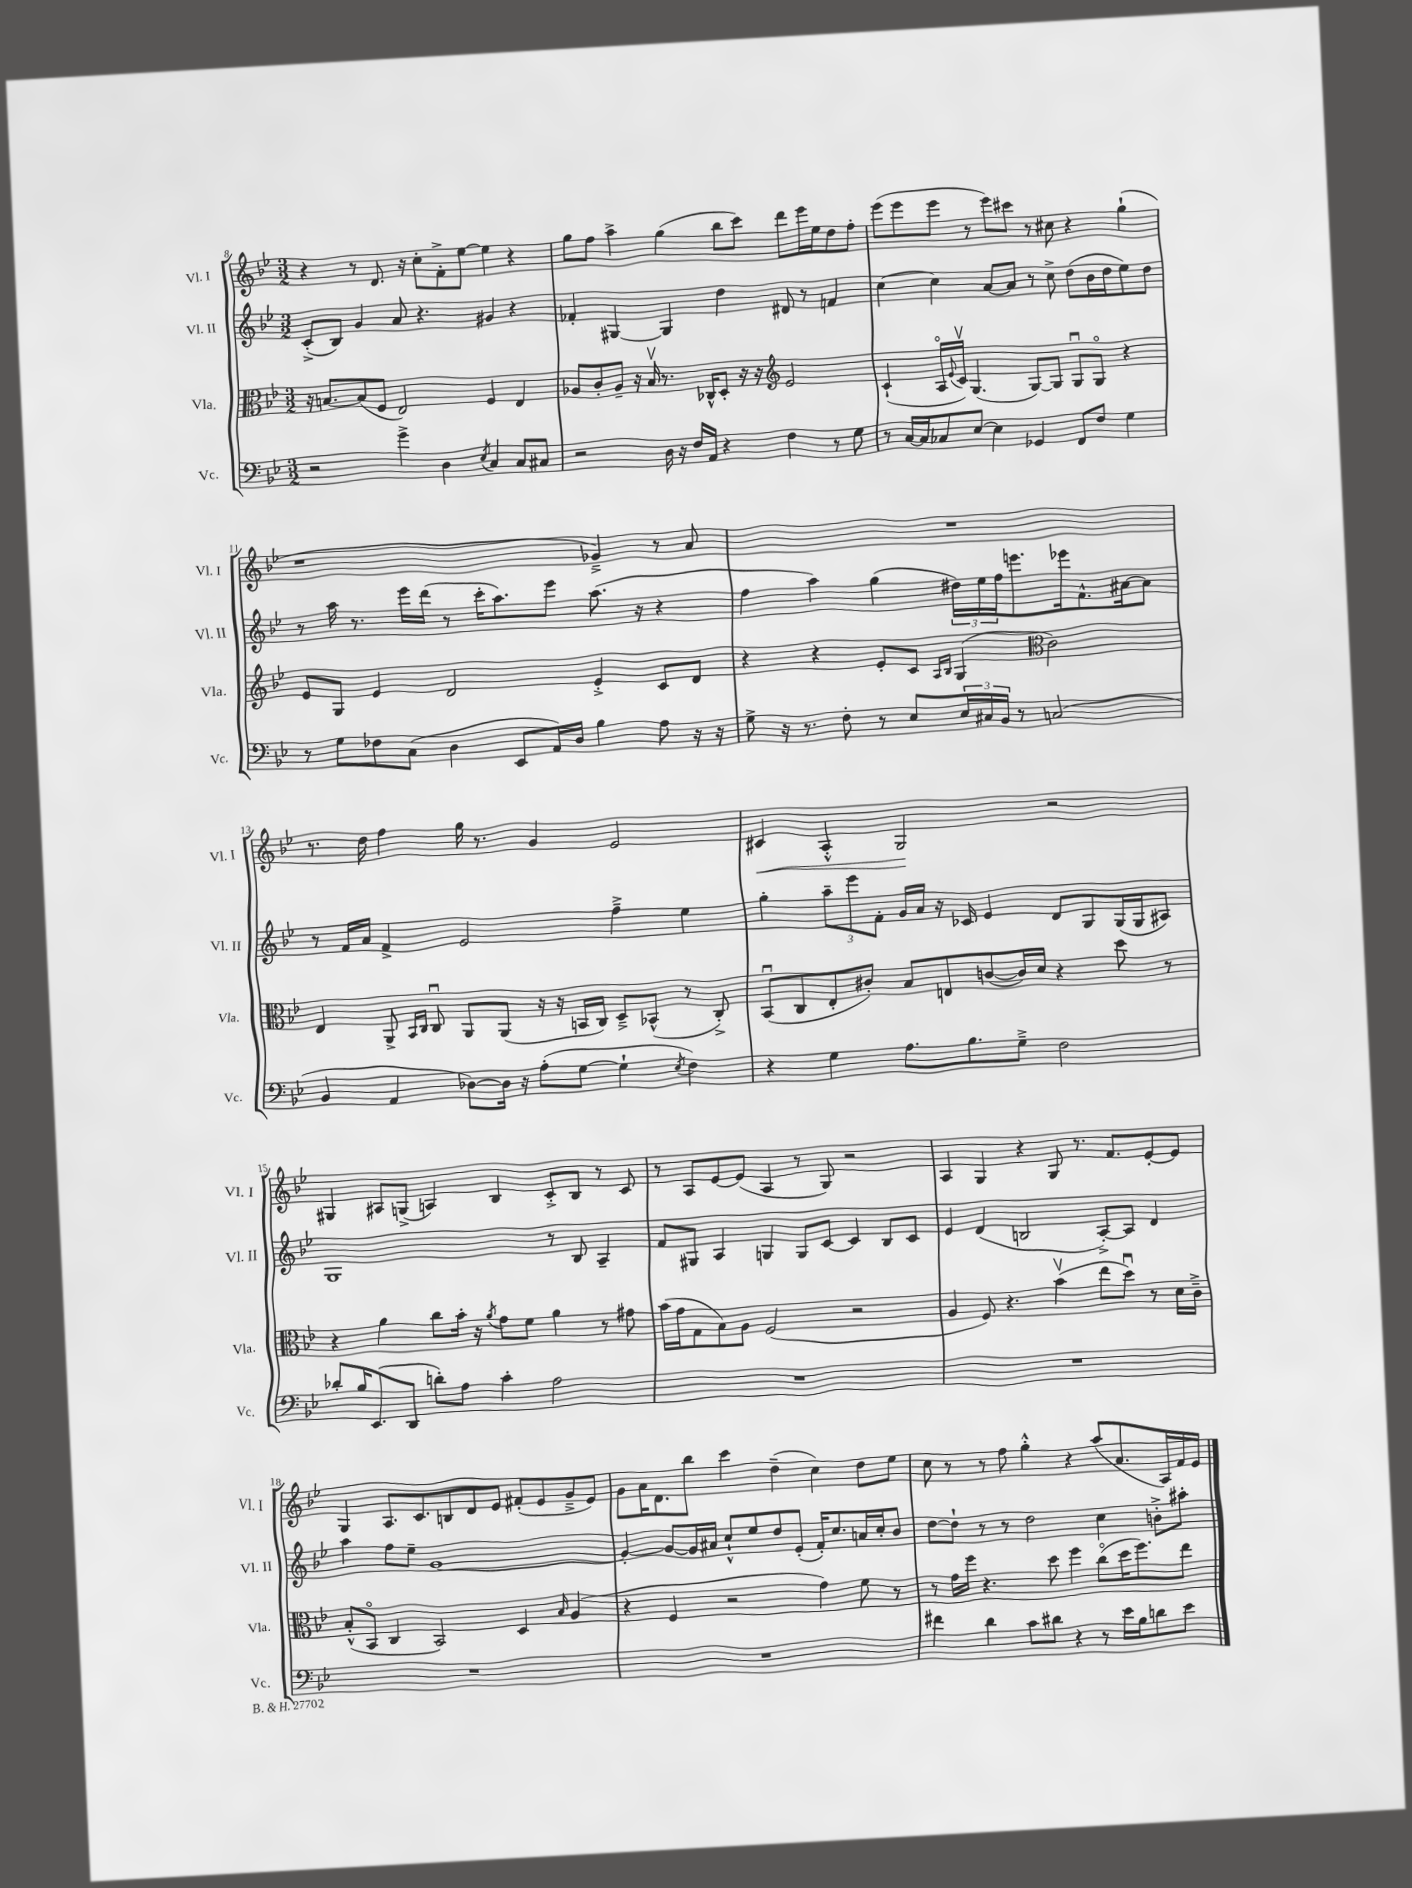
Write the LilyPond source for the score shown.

<<
\new StaffGroup <<
\new Staff = "s0" \with { instrumentName = "Vl. I" shortInstrumentName = "Vl. I" } {
    \clef treble \key bes \major \numericTimeSignature \time 3/2
    r4 r8 d'8. r16 c''8-. f'8-.-> ees''8~ ees''4 r4 |
    g''8 f''8 a''4-> g''4( bes''8 c'''8) d'''8 ees'''16 ees''16 d''8 f''8-. |
    ees'''8( ees'''8 ees'''8 r8 ees'''8) cis'''8 r8 cis''8 r4 g''4-!( |
    r1 ges'4--->) r8 a'8 |
    R1. |
    r8. d''16 f''4 g''16 r8. g'4 ees'2 |
    cis'4\< a4-.-^ g2\! r2 |
    gis4 ais8 g8->( a4) bes4 c'8-.-> bes8 r8 c'8 |
    r8 a8 ees'8~ ees'8( a4 r8 g8) r2 |
    a4 g4 r4 g8 r8. f'8. ees'8~-. ees'8 |
    g4 a8. c'8. b8 d'8 ees'8 fis'8-.( ees'8 g'8---> ees'8) |
    g'8 a'16 d'8. bes''8 c'''4 d''4--( c''4) d''8 ees''8 |
    c''8 r8 r8 f''8 g''4-.-^ r4 a''8( a'8. a16) f'16 ees'16 \bar "|." |
}
\new Staff = "s1" \with { instrumentName = "Vl. II" shortInstrumentName = "Vl. II" } {
    \clef treble \key bes \major \numericTimeSignature \time 3/2
    c'8-.->( bes8) g'4 a'8 r4. gis'4 r4 |
    fes'4-. gis4~ gis4 d''4 dis'8 r8 f'4 |
    c''4~ c''4 a'8~ a'8 r8 c''8-> d''8( bes'16 d''16 ees''8) d''8 |
    r8 a''16 r8. ees'''16 d'''16( r8 c'''16-. a''8.) ees'''8 a''8.( r16 r4 |
    f''4 a''4) g''4( \tuplet 3/2 { dis''16) ees''16 f''16 } e'''8. ees'''16 f'8.-^ ais'16~ ais'8 |
    r8 f'16 a'16 f'4-> ees'2 f''4---> ees''4 |
    g''4-. \tuplet 3/2 { a''8-- ees'''8 f'8-. } g'16 a'16 r16 ces'16 ees'4 d'8 g8 g16( g16 ais8) |
    g1 r8 bes8 a4-- |
    f'8 gis8 a4 g4 g8 c'8~ c'4 bes8 c'8 |
    ees'4 d'4( b2 a8~-.->) a8 d'4 |
    a''4 f''8 ees''8-- g'1~ |
    g'4~-. g'8~ g'16 ais'16 c''8-!-^ ees''8 d''8 ees'8-.( f'16-.) c''8. a'16 c''16-. bes'8 |
    d''8~ d''8-! r8 r8 d''2 c''4 b'8-.-> ais''8-. \bar "|." |
}
\new Staff = "s2" \with { instrumentName = "Vla." shortInstrumentName = "Vla." } {
    \clef alto \key bes \major \numericTimeSignature \time 3/2
    r16 b8.~ b8( f8 ees2) f4 ees4 |
    aes8 c'8-. aes8-- r16 bes16\upbow r8. ces16-^ d8-. r16 r16 \clef treble ees'2 |
    c'4-!( a16\flageolet \appoggiatura { ees'8 } c'16\upbow) g4.( g8~) g8 g8\downbow g8\flageolet r4 |
    ees'8 g8 ees'4 d'2 ees'4-.-> c'8 d'8 |
    r4 r4 ees'8-. c'8 \grace { a16 bes16 } g4( \clef alto c'2) |
    ees4 a,8-> \grace { bes,16 c16 } c8\downbow a,8 a,8( r16 r16 b,16 c16) d8---> bes,8-^( r8 c8-.->) |
    bes,8\downbow( c8 ees8-. cis'8-.) bes8 e8 c'8~( c'16) d'16 r4 d''8 r8 |
    r4 a'4 c''8 bes'16-. r16 \acciaccatura { a'8 } g'8 f'8 a'4 r8 gis'8 |
    bes'16( g'16 g8 bes8) a8 f2( r2 |
    a4 f8) r4. bes'4\upbow( ees''8 d''8\downbow) r8 d'16 c'16---> |
    bes8-.-^( bes,8\flageolet c4 bes,2) d4 \grace { bes16 } a4( |
    r4 f4 r2 g'4) f'8 r8 |
    r8 g'16 f''16 r4. d''8 f''4 c''8\flageolet( d''16 f''8.) ees''8 \bar "|." |
}
\new Staff = "s3" \with { instrumentName = "Vc." shortInstrumentName = "Vc." } {
    \clef bass \key bes \major \numericTimeSignature \time 3/2
    r2 g'4-> d4 \acciaccatura { ees8 } c4 c8 cis8 |
    r2 d16 r16 f16 a,16 r4 f4 r8 g8 |
    r8 c16~ c16 ces8 ees8~ ees4 ges,4 f,8 f8 g4 |
    r8 g8 fes8 c8( d4 ees,8 a,16) d16 bes4 a8 r16 r16 |
    g8-> r16 r8. f8-. r8 ees8 \tuplet 3/2 { ees16 cis16 bes,16 } r8 c2( |
    bes,4 a,4 des8~) des16 r16 a8-.( g8~ g4-! \acciaccatura { ees8 } f4) |
    r4 g4 a8. bes8. g8---> f2 |
    des'8-. bes16 ees,8.( d,8 d'8-.) a8 c'4-. a2 |
    R1. |
    R1. |
    R1. |
    R1. |
    fis'4 d'4 c'8 dis'8 r4 r8 ees'16 bes16 d'8 ees'8 \bar "|." |
}
>>
>>
\layout { \context { \Score currentBarNumber = #8 } }
